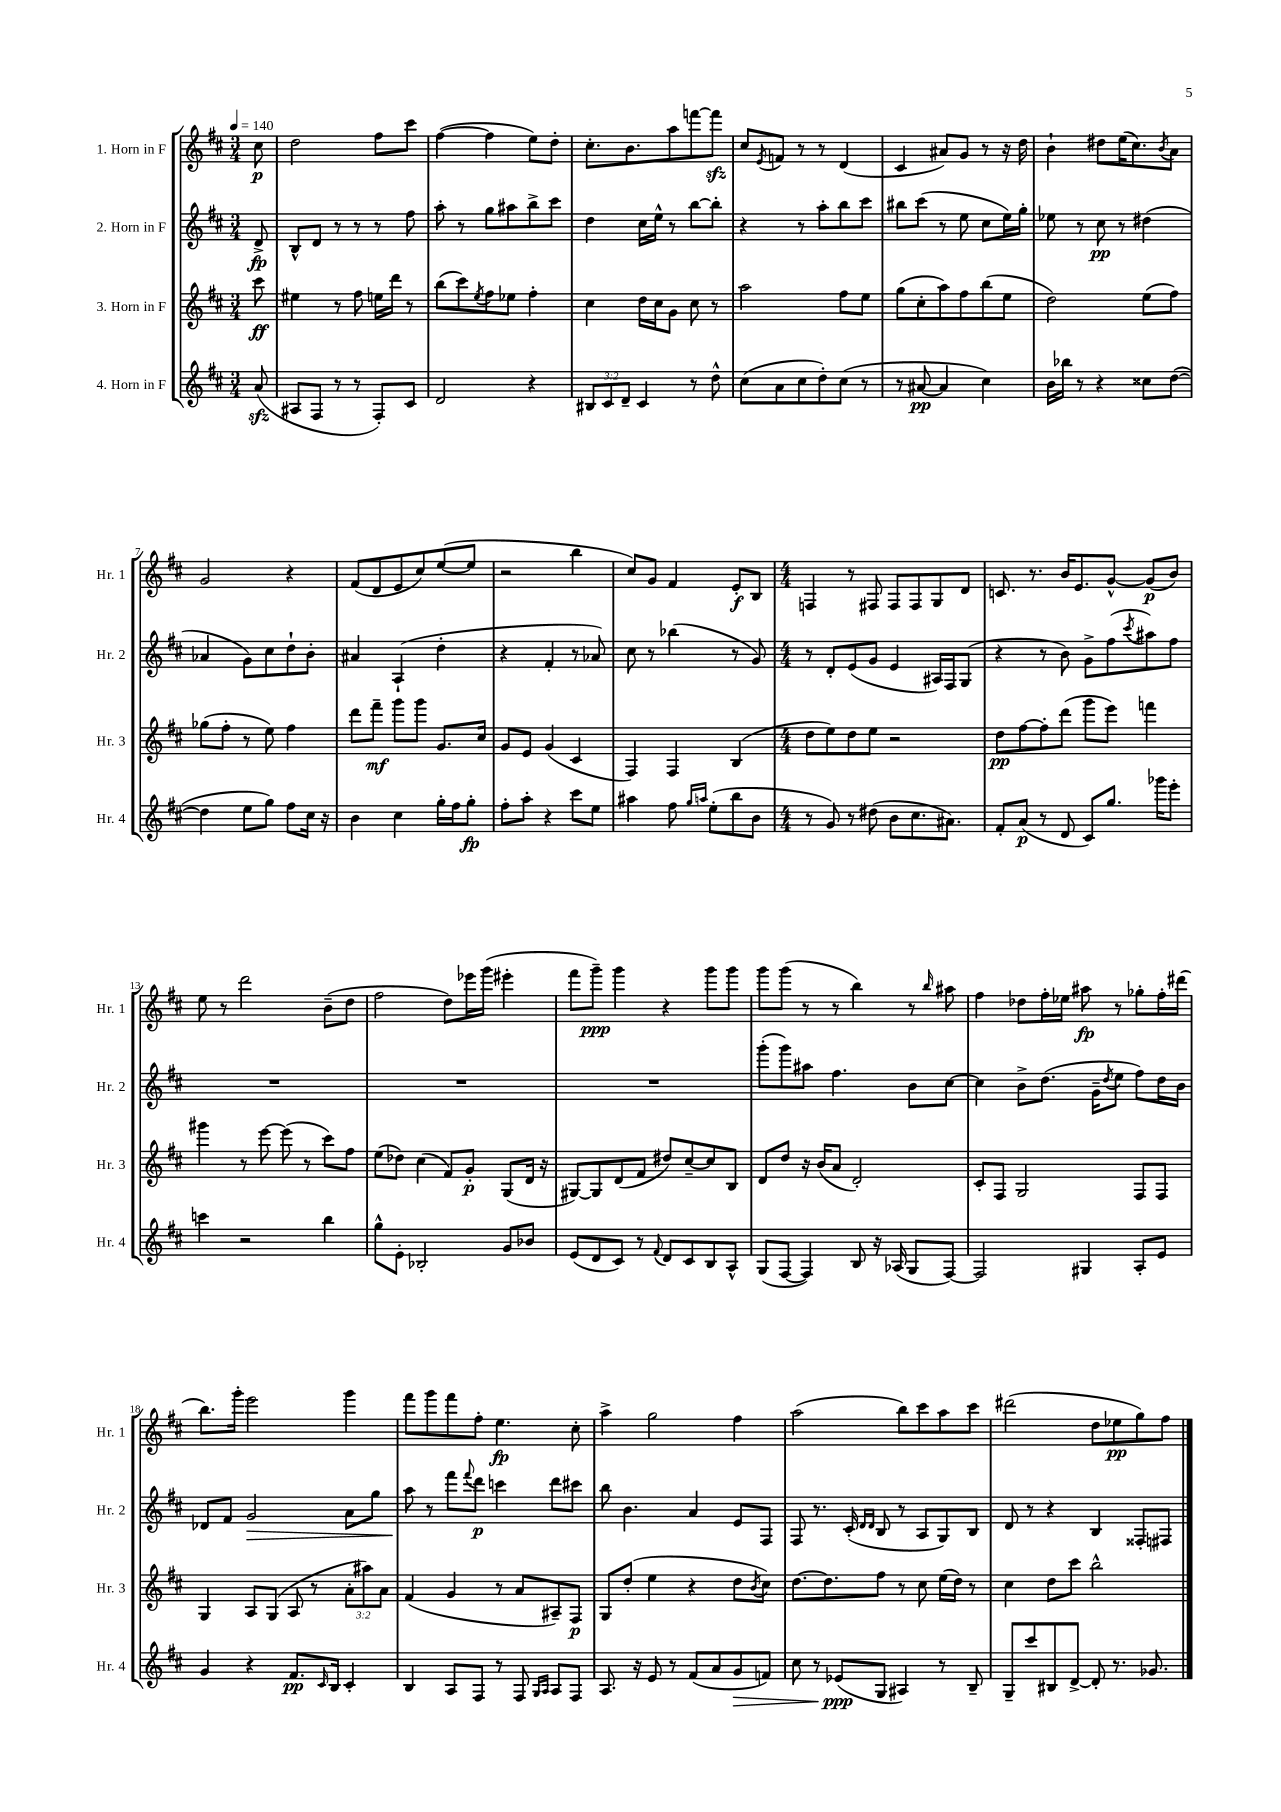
<<
\new StaffGroup <<
\new Staff = "s0" \with { instrumentName = "1. Horn in F" shortInstrumentName = "Hr. 1" } {
    \clef treble \key d \major \numericTimeSignature \time 3/4 \partial 8 \tempo 4 = 140
    cis''8\p |
    d''2 fis''8 cis'''8 |
    fis''4~( fis''4 e''8) d''8-. |
    cis''8.-. b'8. a''8 f'''8~ f'''8\sfz |
    cis''8 \acciaccatura { e'8 } f'8 r8 r8 d'4( |
    cis'4 ais'8) g'8 r8 r16 d''16 |
    b'4-! dis''8 e''16( cis''8.) \acciaccatura { b'8 } a'8 |
    g'2 r4 |
    fis'8( d'8 e'8 cis''8) e''8~( e''8 |
    r2 b''4 |
    cis''8) g'8 fis'4 e'8-.\f b8 |
    \numericTimeSignature \time 4/4 f4 r8 fis8 fis8 fis8 g8 d'8 |
    c'8. r8. b'16 e'8. g'8~-^ g'8\p( b'8) |
    e''8 r8 d'''2 b'8--( d''8 |
    fis''2 d''8) ees'''16 g'''16( eis'''4-. |
    fis'''8 g'''8--\ppp) g'''4 r4 g'''8 g'''8 |
    g'''8 g'''8( r8 r8 b''4) r8 \grace { b''16 } ais''8 |
    fis''4 des''8 fis''16-. ees''16 ais''8\fp r8 ges''8-. fis''16-. dis'''16( |
    b''8.) g'''16-. e'''2 g'''4 |
    fis'''8 g'''8 fis'''8 fis''8-. e''4.\fp cis''8-. |
    a''4-> g''2 fis''4 |
    a''2( b''8) cis'''8 a''8 cis'''8 |
    dis'''2( d''8 ees''8\pp g''8) fis''8 \bar "|." |
}
\new Staff = "s1" \with { instrumentName = "2. Horn in F" shortInstrumentName = "Hr. 2" } {
    \clef treble \key d \major \numericTimeSignature \time 3/4 \partial 8
    d'8->\fp |
    b8-^ d'8 r8 r8 r8 fis''8 |
    a''8-. r8 g''8 ais''8 b''8-> cis'''8 |
    d''4 cis''16 e''16-^ r8 b''8~ b''8-. |
    r4 r8 a''8-. b''8 cis'''8 |
    bis''8 cis'''8( r8 e''8 cis''8 e''16) g''16-. |
    ees''8 r8 cis''8\pp r8 dis''4( |
    aes'4 g'8) cis''8 d''8-! b'8-. |
    ais'4 a4-!( d''4-. |
    r4 fis'4-. r8 aes'8) |
    cis''8 r8 bes''4( r8 g'8) |
    \numericTimeSignature \time 4/4 r8 d'8-. e'8( g'8 e'4 ais16) fis16 g8( |
    r4 r8 b'8) g'8-> fis''8( \acciaccatura { cis'''8 } ais''8) fis''8 |
    R1 |
    R1 |
    R1 |
    g'''8-.( g'''8) ais''8 fis''4. b'8 cis''8~ |
    cis''4 b'8-> d''8.( g'16-- \acciaccatura { d''8 } e''8 fis''8) d''16 b'16 |
    des'8 fis'8 g'2\> a'8 g''8 |
    a''8\! r8 fis'''8 \appoggiatura { fis'''8 } d'''8\p c'''4 d'''8 cis'''8 |
    b''8 b'4. a'4 e'8 fis8 |
    fis8 r8. cis'16-.( \grace { d'16 d'16 } b8 r8 a8 g8) b8 |
    d'8 r8 r4 b4 fisis8-. fis8 \bar "|." |
}
\new Staff = "s2" \with { instrumentName = "3. Horn in F" shortInstrumentName = "Hr. 3" } {
    \clef treble \key d \major \numericTimeSignature \time 3/4 \override Staff.TupletNumber.text = #tuplet-number::calc-fraction-text \partial 8
    cis'''8\ff |
    eis''4 r8 fis''8 e''16 d'''16 r8 |
    b''8( cis'''8) \acciaccatura { e''8 } fis''8 ees''8 fis''4-. |
    cis''4 d''16 cis''16 g'8 cis''8 r8 |
    a''2 fis''8 e''8 |
    g''8( cis''8-. a''8) fis''8 b''8( e''8 |
    d''2) e''8( fis''8) |
    ges''8( fis''8-. r8 e''8) fis''4 |
    d'''8 fis'''8--\mf g'''8 g'''8 g'8. cis''16 |
    g'8 e'8 g'4( cis'4 |
    fis4) fis4 b4( |
    \numericTimeSignature \time 4/4 d''8 e''8) d''8 e''8 r2 |
    d''8\pp fis''8~ fis''8-. d'''8( g'''8 e'''8) f'''4 |
    gis'''4 r8 e'''8~ e'''8( r8 cis'''8) fis''8 |
    e''8( des''8) cis''4( fis'8) g'8-.\p g8( d'16 r16 |
    gis8~) gis8 d'8( fis'8 dis''8) cis''8~-- cis''8 b8 |
    d'8 d''8 r16 b'16( a'8 d'2-.) |
    cis'8-. fis8 g2 fis8 fis8 |
    g4 a8 g8( a8 r8 \tuplet 3/2 { a'8-. ais''8) a'8 } |
    fis'4( g'4 r8 a'8 ais8--) fis8\p |
    g8 d''8-.( e''4 r4 d''8 \acciaccatura { b'8 } cis''8) |
    d''8.~ d''8. fis''8 r8 cis''8 e''16( d''16) r8 |
    cis''4 d''8 cis'''8 b''2-^ \bar "|." |
}
\new Staff = "s3" \with { instrumentName = "4. Horn in F" shortInstrumentName = "Hr. 4" } {
    \clef treble \key d \major \numericTimeSignature \time 3/4 \override Staff.TupletNumber.text = #tuplet-number::calc-fraction-text \partial 8
    a'8\sfz( |
    ais8 fis8 r8 r8 fis8-.) cis'8 |
    d'2 r4 |
    \tuplet 3/2 { bis8 cis'8 d'8-- } cis'4 r8 d''8-^ |
    cis''8( a'8 cis''8 d''8-.) cis''8( r8 |
    r8 ais'8~\pp ais'4 cis''4) |
    b'16 bes''16 r8 r4 cisis''8 d''8~( |
    d''4 e''8 g''8) fis''8 cis''16 r16 |
    b'4 cis''4 g''16-. fis''16 g''8-.\fp |
    fis''8-. a''8-. r4 cis'''8 e''8 |
    ais''4 fis''8 \grace { g''16 a''16 } e''8-.( b''8 b'8 |
    \numericTimeSignature \time 4/4 r8 g'8) r8 dis''8( b'8 cis''8. ais'8.) |
    fis'8-. a'8\p( r8 d'8 cis'8) g''8. ges'''16 e'''8-. |
    c'''4 r2 b''4 |
    g''8-^ e'8-. bes2-. g'8 bes'8 |
    e'8( d'8 cis'8) r8 \appoggiatura { fis'8 } d'8 cis'8 b8 a8-^ |
    g8( fis8~ fis4) b8 r16 aes16( g8 fis8~) |
    fis2 gis4 a8-. e'8 |
    g'4 r4 fis'8.\pp \grace { cis'16 } b16 cis'4-. |
    b4 a8 fis8 r8 fis8 \grace { g16 a16 } a8 fis8 |
    a8. r16 e'8 r8 fis'8( a'8 g'8\> f'8) |
    cis''8 r8 ees'8\ppp\!( g8 ais4) r8 b8-- |
    g8-- cis'''8 bis8 d'8~-> d'8-. r8. ges'8. \bar "|." |
}
>>
>>
